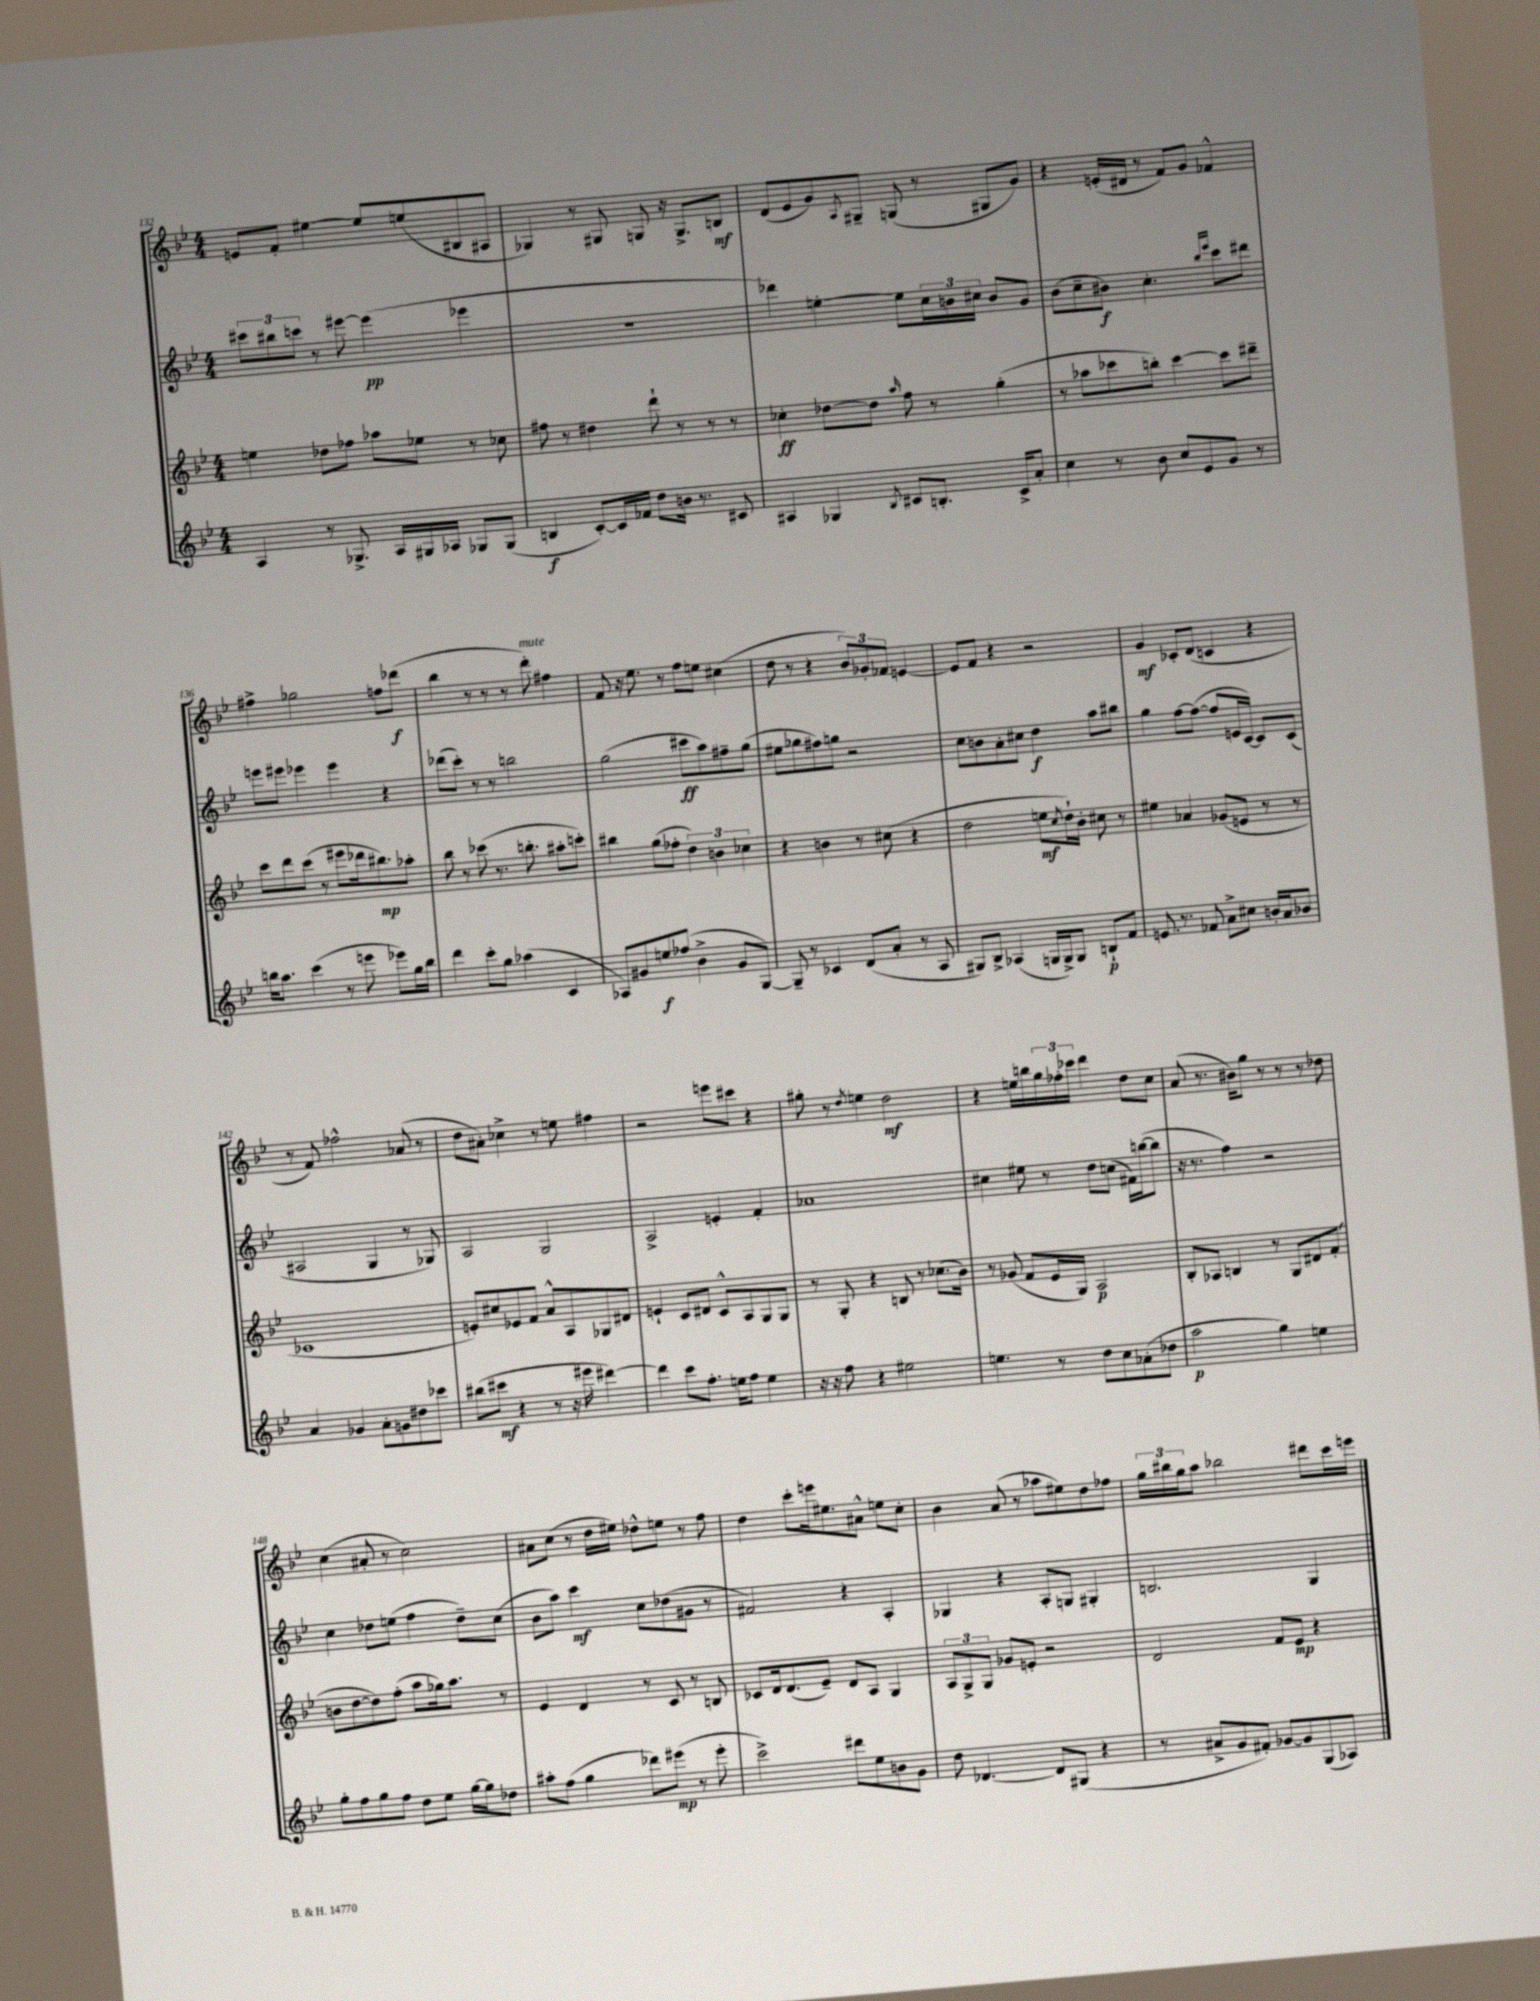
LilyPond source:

<<
\new StaffGroup <<
\new Staff = "s0" {
    \clef treble \key bes \major \numericTimeSignature \time 4/4
    e'8 f'8-. eis''4~ eis''8 e''8( bis8 ais8 |
    ges4) r8 gis8 g8 r16 g8.-> b8\mf |
    d'8( ees'8 g'8) \acciaccatura { a8 } gis8-- g8( r8 gis8 g'8) |
    r4 e'16-.( dis'16 r8 f'8) g'8 fes'4-^ |
    fis''4-> ges''2 f''8 des'''8\f( |
    bes''4 r8 r8 r8 d'''8-.^\markup { \italic "mute" }) fis''4 |
    f'8 r16 ees''8. r8 f''8 e''8 cis''4( |
    d''8 r8 r4 \tuplet 3/2 { bes'8) ges'8-. fes'8 } e'4~ |
    e'8 f'8 r4 r2 |
    g'4\mf ces'8-. d'8( c'4 r4 |
    r8 f'8) fes''2-^ aes'8( r8 |
    d''8 ais'8-.) ces''4-> r8 e''8 fis''4 |
    r2 e'''8 cis'''8 r4 |
    gis''8-. r8 \acciaccatura { d''8 } e''4 d''2\mf |
    r4 e''16 b''16 \tuplet 3/2 { g''16 fes''16-. ces'''16 } d'''4 d''8 c''8 |
    a'8( r8. bis'16) g''8 r8 r8 r8 des''8 |
    c''4( ais'8-. r8 c''2) |
    ais'8 c''8( r8 d''16 eis''16) des''8-^ e''8 r8 f''8 |
    d''4 c'''8-. e'''16 eis''8. ais'8-^ e''8 c''8-. |
    bes'4 a'8( r8 aes''8 eis''8) d''8 fes''8 |
    \tuplet 3/2 { g''16 bis''16 g''16 } a''8 bes''2 dis'''8 c'''16 e'''16 \bar "|." |
}
\new Staff = "s1" {
    \clef treble \key bes \major \numericTimeSignature \time 4/4
    \tuplet 3/2 { cis'''8 bis''8 c'''8 } r8 eis'''8~ eis'''4\pp( ees'''4 |
    r1 |
    des'''4) e''4~-. e''8 \tuplet 3/2 { c''16 b'16 cis''16 } b'8 g'8 |
    bes'8( c''8-- bis'8\f) c''4.-. \grace { bes''16 ees'''16 } c'''8 dis'''8 |
    e'''8 eis'''8 ees'''4 ees'''4 r4 |
    des'''8( c'''8-.) r8 r8 b''2 |
    g''2( cis'''8\ff a''8) fis''8-- g''8( |
    eis''8 ges''8 fis''8) g''8 r2 |
    c''8 b'8 a'8-. cis''8 d''4\f a''8 bis''8 |
    g''4 f''8~ f''8~( f''8 e'16 c'16~) c'8 c'8( |
    ais2 g4 r8 ges8) |
    a2 g2 |
    a2-> e'4-. f'4-. |
    aes'1 |
    cis''4 eis''8 r8 d''8 c''8( fis'16) b''16~( b''8 |
    r16 r8. f''4) r2 |
    c''4 des''8 e''8( f''4 des''8--) c''8( |
    bes'8 a''8) c'''4\mf c''8 des''8( gis'8 r8 |
    fis'2) r4 a4-. |
    ges4 r4 a8-. g8 gis4-. |
    b2. g4 \bar "|." |
}
\new Staff = "s2" {
    \clef treble \key bes \major \numericTimeSignature \time 4/4
    e''4 des''8 fes''8 aes''8 ees''8 r8 ces''8 |
    fis''8 r8 dis''4 d'''8-! r8 r8 r8 |
    ces''4-.\ff des''8~ des''8 \grace { a''16 } f''8 r8 g''4-.( |
    r8 aes''8 ces'''8 b''8-.) ces'''4~ ces'''8 dis'''8-- |
    c'''8 d'''8 c'''8( r8 eis'''8 des'''16 bis''8.\mp) aes''8-. |
    bes''8 r8 ces'''8( r8. b''8.-. ais''8-. c'''8-.) |
    bis''4 g''8( fes''8-. \tuplet 3/2 { d''4) b'4 ces''4 } |
    r4 b'4 r8 cis''8( r4 |
    d''2 e''8\mf \acciaccatura { c''8 } d''16-!) bes'16-. cis''8 r8 |
    eis''4 aes'4 ges'8( e'8 r8 r8 |
    ces'1 |
    e'8-.) cis''8 ees'8 f'8 a'8-^ a8 ges8 dis'8 |
    e'4-! c'8 dis'8 c'8-^ a8 g8 g8 |
    r8 g8-. r4 b8 r8 ces''8.( bes'16) |
    r8 ges'8( f'8 ees'16 g16) a2\p |
    bes8-. aes8 b4 r8 g8 dis'8 f'8-.( |
    b'8 d''8~ d''8) f''8-.( a''8 ges''16) a''8. r8 |
    ees'4 d'4 r8 c'8 r8 b8 |
    ces'8 d'16 d'8.( ees'8--) d'8 a8 g4 |
    \tuplet 3/2 { a8 g8-> g8 } ges'8 e'8-. r2 |
    d'2 f'8 ees'8\mp r4 \bar "|." |
}
\new Staff = "s3" {
    \clef treble \key bes \major \numericTimeSignature \time 4/4
    a4 r8 ges8.-> a16 gis16 aes16 ges8 ges8( |
    b4\f c'8~-.) c'16 fes'16 d''8 b'16 r8. cis'8 |
    ais4 ges4 \acciaccatura { bes8 } cis'8 b8.-. cis'16-> a'8-. |
    c''4 r8 bes'8 c''8 ees'8 g'8 r8 |
    b''16 a''8. c'''4( r8 e'''8 ees'''8) g''16 b''16 |
    d'''4 c'''8-. g''8 aes''4( c'4 |
    aes8) gis'8 e''8\f fes''8( bes'4-> gis'8 g8~) |
    g8-- r8 ces'4 d'8( a'8-. r8 a8 |
    gis8) bes8-> aes4( g16 g16->) g8 b8-!\p f'8 |
    e'8. r8. fes'8 a'8-> cis''8 b'16-. a'16 bes'8 |
    a'4 ges'4 a'8-. g'8 dis''8 ces'''8 |
    bis''8( cis'''8\mf r4 r8 r16 eis'''16 dis'''4~) |
    dis'''4 c'''8 f''8.-. e''16 f''8 e''4 |
    r16 r16 f''8 r4 eis''2 |
    e''4. r8 d''8 c''8 aes'8-.( des''8 |
    a''2\p g''4) e''4 |
    g''8-. f''8 g''8 f''8 d''8 ees''8 g''16~ g''16 des''8 |
    ais''8-. f''8( g''4 des'''8) eis'''8\mp( r8 eis'''8-. |
    c'''2->) dis'''8 ees''8 b'8 g'8 |
    d''8 des'4.~ des'8 gis8( r4 |
    r8 ais'8-> g'8 fis'8-.) ges'8~ ges'8 g8( aes8) \bar "|." |
}
>>
>>
\layout { \context { \Score currentBarNumber = #132 } }
